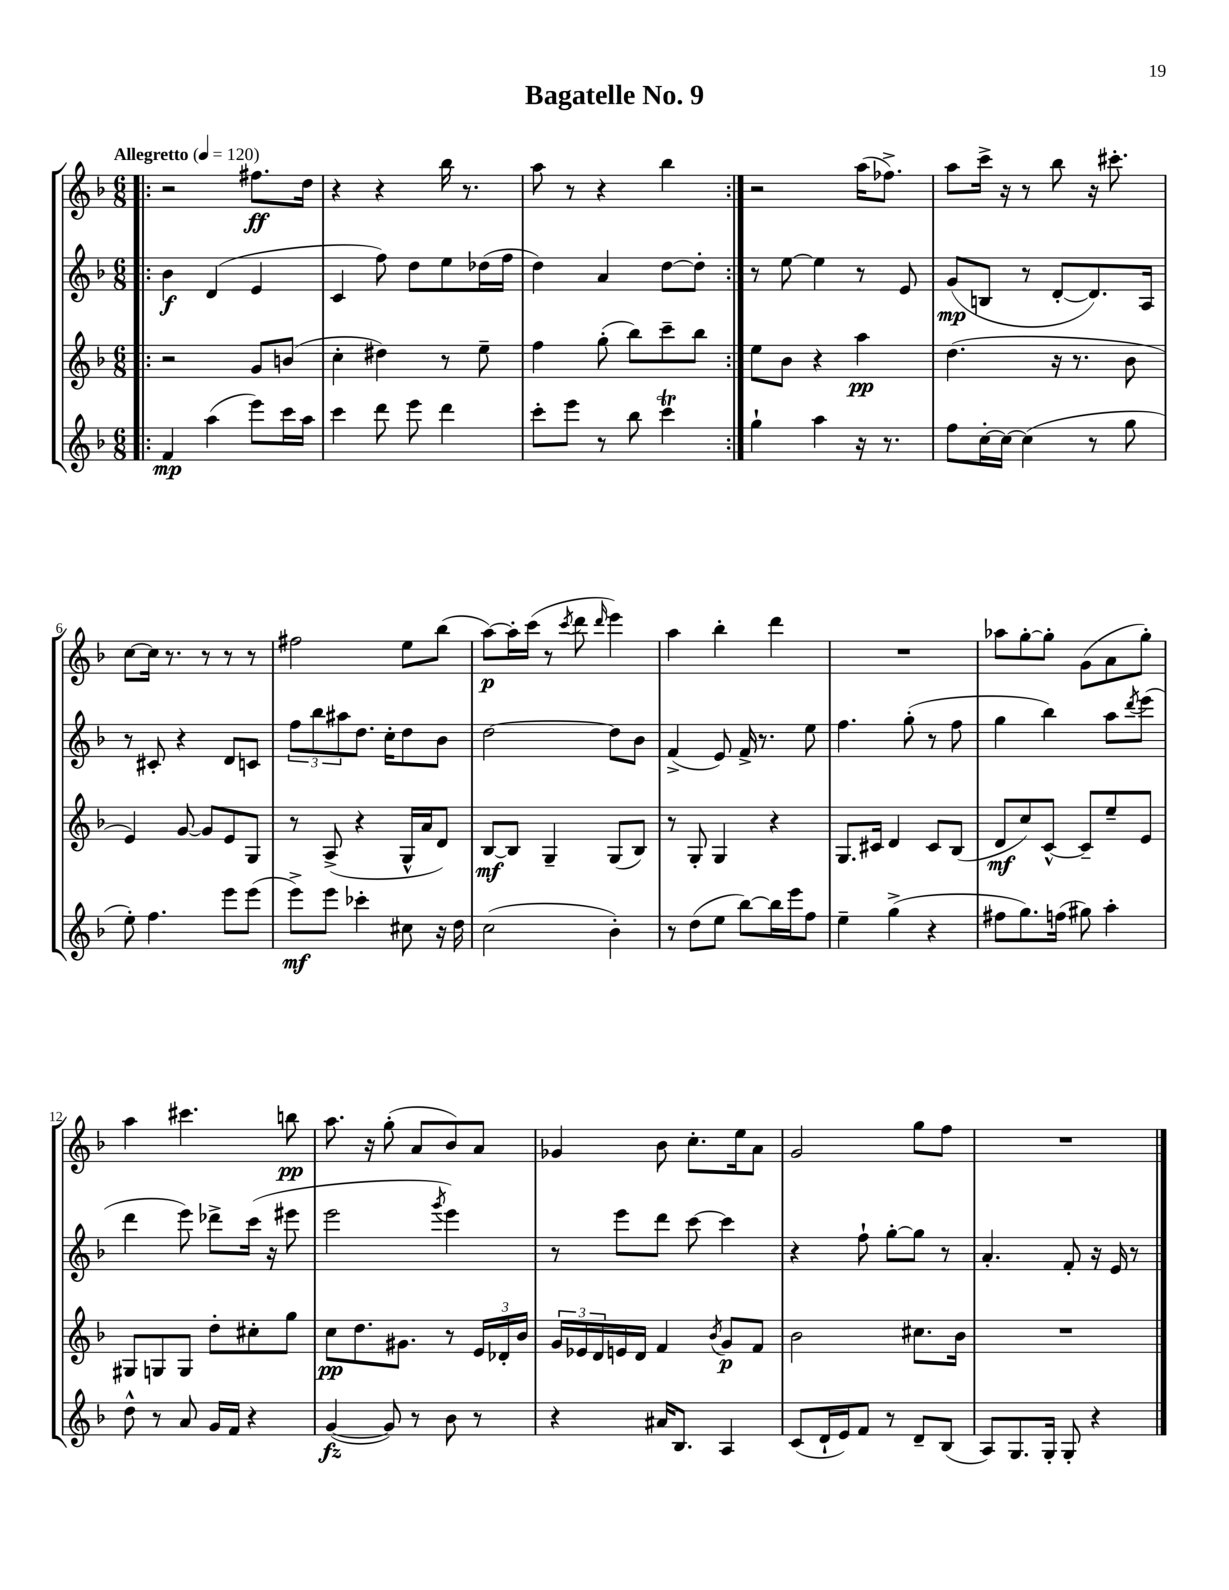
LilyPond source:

\header { title = "Bagatelle No. 9" }
<<
\new StaffGroup <<
\new Staff = "s0" {
    \clef treble \key f \major \numericTimeSignature \time 6/8 \tempo "Allegretto" 4 = 120
    \repeat volta 2 { \bar ".|:" r2 fis''8.\ff d''16 |
    r4 r4 bes''16 r8. |
    a''8 r8 r4 bes''4 | }
    r2 a''16( fes''8.->) |
    a''8 c'''16-> r16 r8 bes''8 r16 cis'''8.-. |
    c''8~ c''16 r8. r8 r8 r8 |
    fis''2 e''8 bes''8( |
    a''8~\p) a''16-. c'''16( r8 \acciaccatura { c'''8 } d'''8 \grace { d'''16 } e'''4) |
    a''4 bes''4-. d'''4 |
    R2. |
    aes''8 g''8~-. g''8-. g'8( a'8 g''8-.) |
    a''4 cis'''4. b''8\pp |
    a''8. r16 g''8-.( a'8 bes'8) a'8 |
    ges'4 bes'8 c''8.-. e''16 a'8 |
    g'2 g''8 f''8 |
    R2. \bar "|." |
}
\new Staff = "s1" {
    \clef treble \key f \major \numericTimeSignature \time 6/8
    \repeat volta 2 { \bar ".|:" bes'4\f d'4( e'4 |
    c'4 f''8) d''8 e''8 des''16( f''16 |
    d''4) a'4 d''8~ d''8-. | }
    r8 e''8~ e''4 r8 e'8 |
    g'8\mp( b8 r8 d'8~-. d'8.) a16 |
    r8 cis'8-. r4 d'8 c'8 |
    \tuplet 3/2 { f''8 bes''8 ais''8 } d''8. c''16-. d''8 bes'8 |
    d''2~ d''8 bes'8 |
    f'4->( e'8) f'16-> r8. e''8 |
    f''4. g''8-.( r8 f''8 |
    g''4 bes''4) a''8 \acciaccatura { d'''8 } e'''8( |
    d'''4 e'''8) des'''8-> c'''16( r16 eis'''8 |
    e'''2 \acciaccatura { g'''8 } e'''4) |
    r8 e'''8 d'''8 c'''8~ c'''4 |
    r4 f''8-! g''8~-. g''8 r8 |
    a'4.-. f'8-. r16 e'16 r8 \bar "|." |
}
\new Staff = "s2" {
    \clef treble \key f \major \numericTimeSignature \time 6/8
    \repeat volta 2 { \bar ".|:" r2 g'8 b'8( |
    c''4-. dis''4) r8 e''8-- |
    f''4 g''8-.( bes''8) c'''8-- bes''8 | }
    e''8 bes'8 r4 a''4\pp |
    d''4.( r16 r8. bes'8 |
    e'4) g'8~ g'8 e'8 g8 |
    r8 a8->( r4 g16-^ a'16 d'8) |
    bes8~\mf bes8 g4-- g8( bes8) |
    r8 g8-. g4 r4 |
    g8. cis'16 d'4 cis'8 bes8( |
    d'8\mf c''8) c'8~-^ c'8-- e''8-- e'8 |
    gis8 g8 g8 d''8-. cis''8-. g''8 |
    c''8\pp d''8. gis'8. r8 \tuplet 3/2 { e'16 des'16-. bes'16 } |
    \tuplet 3/2 { g'16 ees'16 d'16 } e'16 d'16 f'4 \acciaccatura { bes'8 } g'8\p f'8 |
    bes'2 cis''8. bes'16 |
    R2. \bar "|." |
}
\new Staff = "s3" {
    \clef treble \key f \major \numericTimeSignature \time 6/8
    \repeat volta 2 { \bar ".|:" f'4\mp a''4( e'''8) c'''16 a''16 |
    c'''4 d'''8 e'''8 d'''4 |
    c'''8-. e'''8 r8 bes''8 c'''4\trill | }
    g''4-! a''4 r16 r8. |
    f''8 c''16~-. c''16~ c''4( r8 g''8 |
    e''8-.) f''4. e'''8 e'''8( |
    e'''8->\mf) e'''8 ces'''4-. cis''8 r16 d''16 |
    c''2( bes'4-.) |
    r8 d''8( e''8 bes''8~) bes''16 e'''16 f''8 |
    e''4-- g''4->( r4 |
    fis''8 g''8.) f''16( gis''8) a''4-. |
    d''8-^ r8 a'8 g'16 f'16 r4 |
    g'4~\fz( g'8) r8 bes'8 r8 |
    r4 ais'16 bes8. a4 |
    c'8( d'16-! e'16) f'8 r8 d'8-- bes8( |
    a8) g8. g16-. g8-. r4 \bar "|." |
}
>>
>>
